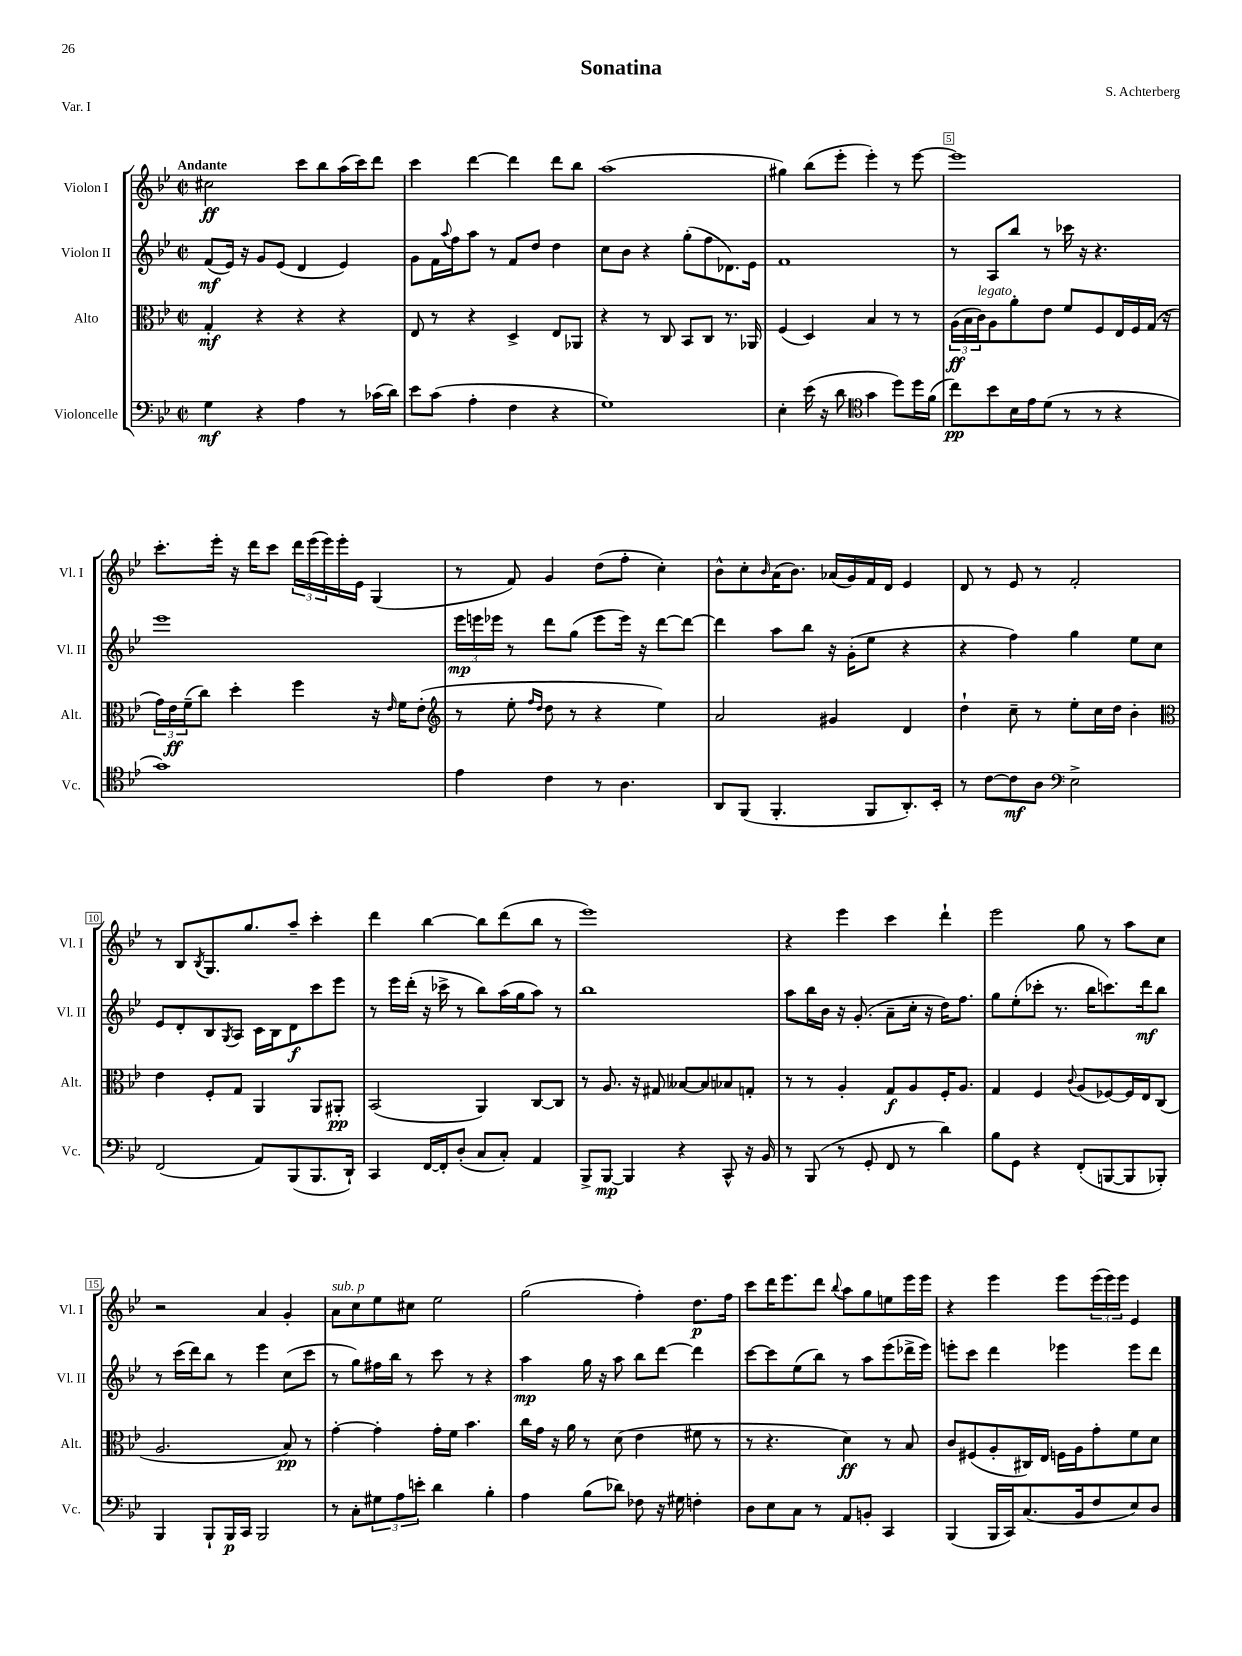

**kern	**kern	**kern	**kern
*staff4	*staff3	*staff2	*staff1
*clefF4	*clefC3	*clefG2	*clefG2
*k[b-e-]	*k[b-e-]	*k[b-e-]	*k[b-e-]
*M2/2	*M2/2	*M2/2	*M2/2
*met(c|)	*met(c|)	*met(c|)	*met(c|)
4G	4G'	(8f	2cc#
.	.	16e-)	.
.	.	16r	.
4r	4r	8g	.
.	.	(8e-	.
4A	4r	4d	8ccc
.	.	.	8bb-
8r	4r	4e-)	(16aa
.	.	.	16ccc)
(16c-	.	.	8ddd
16d)	.	.	.
=	=	=	=
8e-	8E-	8g	4ccc
(8c	8r	16f	.
.	.	8qqaa	.
.	.	16ff	.
4A'	4r	8aa	[4ddd
.	.	8r	.
4F	4D^	8f	4ddd]
.	.	8dd	.
4r	8E-	4dd	8ddd
.	8AA-	.	8bb-
=	=	=	=
1G)	4r	8cc	(1aa
.	.	8b-	.
.	8r	4r	.
.	8C	.	.
.	8BB-	(8gg'	.
.	8C	8ff	.
.	8.r	8.d-)	.
.	16AA-	16e-	.
=	=	=	=
4E-'	(4F	1f	4gg#)
(16e-	4D)	.	(8bb-
16r	.	.	.
8d	.	.	8eee-'
*clefC4	*	*	*
4g	4B-	.	4eee-')
8dd)	8r	.	8r
16dd	8r	.	[8eee-
(16f	.	.	.
=	=	=	=
8cc)	(24A	8r	1eee-]
.	24B-	.	.
.	24c)	.	.
8b-	8A	8A	.
16B-	8a'	8bb-	.
16e-	.	.	.
(8d	8e-	8r	.
8r	8f	16ccc-	.
.	.	16r	.
8r	8F	4.r	.
4r	16E-	.	.
.	16F	.	.
.	(16G	.	.
.	16r	.	.
=	=	=	=
1g)	24g)	1eee-	8.ccc'
.	24e-	.	.
.	(24f~	.	.
.	8cc)	.	.
.	.	.	16eee-'
.	4dd'	.	16r
.	.	.	16ddd
.	.	.	8ccc
.	4ff	.	24ddd
.	.	.	(24eee-
.	.	.	24eee-)
.	.	.	16eee-'
.	.	.	16e-
.	16r	.	(4G
.	16qqe-	.	.
.	16f	.	.
.	(8e-'	.	.
=	=	=	=
*	*clefG2	*	*
4e-	8r	24eee-	8r
.	.	24eee	.
.	.	24eee-	.
.	8ee-'	8r	8f)
.	16qqff	.	.
.	16qqdd	.	.
4c	8dd	8ddd	4g
.	8r	(8gg	.
8r	4r	8eee-	(8dd
4.A	.	16eee-)	8ff'
.	.	16r	.
.	4ee-)	[8ddd	4cc')
.	.	8ddd_	.
=	=	=	=
8AA	2a	4ddd]	8b-^^
(8FF	.	.	8cc'
.	.	.	16qqb-
4.FF'	.	8aa	(16a
.	.	.	8.b-)
.	.	8bb-	.
.	4g#	16r	(16a-
.	.	(16g'	16g)
8FF	.	8ee-	16f
.	.	.	16d
8.AA')	4d	4r	4e-
16BB-'	.	.	.
=	=	=	=
8r	4dd`	4r	8d
[8c	.	.	8r
8c]	8cc~	4ff)	8e-
8A	8r	.	8r
*clefF4	*	*	*
2E-^	8ee-'	4gg	2f'
.	16cc	.	.
.	16dd	.	.
.	4b-'	8ee-	.
.	.	8cc	.
=	=	=	=
*	*clefC3	*	*
(2FF	4e-	8e-	8r
.	.	8d'	8B-
.	.	.	8qB-
.	8F'	8B-	8.G
.	.	8qG	.
.	8G	8A	.
.	.	.	8.gg
8AA)	4AA	16c	.
.	.	16B-	.
(8BBB-	.	8d	8aa~
8.BBB-	8AA	8ccc	4ccc'
.	8AA#'	8eee-	.
16DD`)	.	.	.
=	=	=	=
4CC	(2BB-	8r	4ddd
.	.	16eee-	.
.	.	(16ddd'	.
[16FF	.	16r	[4bb-
16FF']	.	16ccc-^	.
(8D'	.	8r	.
8C	4AA)	8bb-)	8bb-]
8C')	.	(16aa	(8ddd
.	.	16gg	.
4AA	[8C	8aa)	8bb-
.	8C]	8r	8r
=	=	=	=
8BBB-^	8r	1bb-	1eee-)
[8BBB-	8.A	.	.
4BBB-]	.	.	.
.	16r	.	.
.	8G#	.	.
4r	[8B--	.	.
.	8B--]	.	.
8CC^^	8B-	.	.
16r	8G'	.	.
16BB-	.	.	.
=	=	=	=
8r	8r	8aa	4r
(8BBB-	8r	16bb-	.
.	.	16b-	.
8r	4A'	16r	4eee-
.	.	(8.g'	.
8GG'	.	.	.
8FF	8G	8a~	4ccc
8r	8A	16cc'	.
.	.	16r	.
4d)	16F'	16dd)	4ddd`
.	8.A	8.ff	.
=	=	=	=
8B-	4G	8gg	2eee-
8GG	.	(8ee-'	.
4r	4F	8ccc-'	.
.	.	8.r	.
.	8qqc	.	.
(8FF'	(8A	.	8gg
.	.	16bb-	.
[8BBB	[8F-)	8.ccc)	8r
8BBB]	16F-]	.	8aa
.	16E-	16ddd	.
8BBB-')	(8C	8bb-	8cc
=	=	=	=
4BBB-	2.A	8r	2r
.	.	(16ccc	.
.	.	16ddd)	.
8BBB-`	.	8bb-	.
16BBB-	.	8r	.
16CC	.	.	.
2BBB-	.	4eee-	4a
.	8B-)	(8cc	4g'
.	8r	8ccc	.
=	=	=	=
8r	[4g'	8r	8a
8C'	.	8gg)	8cc
12G#	4g']	16ff#	8ee-
.	.	16bb-	.
12A	.	.	.
.	.	8r	8cc#
12e'	.	.	.
4d	16g'	8ccc	2ee-
.	16f	.	.
.	4.b-	8r	.
4B-'	.	4r	.
=	=	=	=
4A	16cc	4aa	(2gg
.	16g	.	.
.	16r	.	.
.	16a	.	.
(8B-	8r	16gg	.
.	.	16r	.
8d-)	(8d	8aa	.
8F-	4e-	8bb-	4ff')
16r	.	[8ddd	.
16G#	.	.	.
4F'	8f#	4ddd]	8.dd
.	8r	.	.
.	.	.	16ff
=	=	=	=
8D	8r	[8ccc	8ccc
8E-	4.r	8ccc]	16ddd
.	.	.	8.eee-
8C	.	(8ee-	.
8r	.	8bb-)	8ddd
.	.	.	8qqbb-
8AA	4d)	8r	8aa
8BB'	.	8aa	8gg
4CC	8r	(8eee-	8ee
.	8B-	16ddd-^	16eee-
.	.	16eee-)	16eee-
=	=	=	=
(4BBB-	8c	8eee'	4r
.	(8F#	8ccc	.
16BBB-	8A'	4ddd	4eee-
16CC)	.	.	.
(8.C	16C#)	.	.
.	16E-	.	.
.	16F	4eee-	8eee-
16BB-	16A	.	.
8F	8g'	.	(24eee-
.	.	.	24eee-)
.	.	.	24eee-
8E-)	8f	8eee-	4e-
8D	8d	8ddd	.
==	==	==	==
*-	*-	*-	*-
